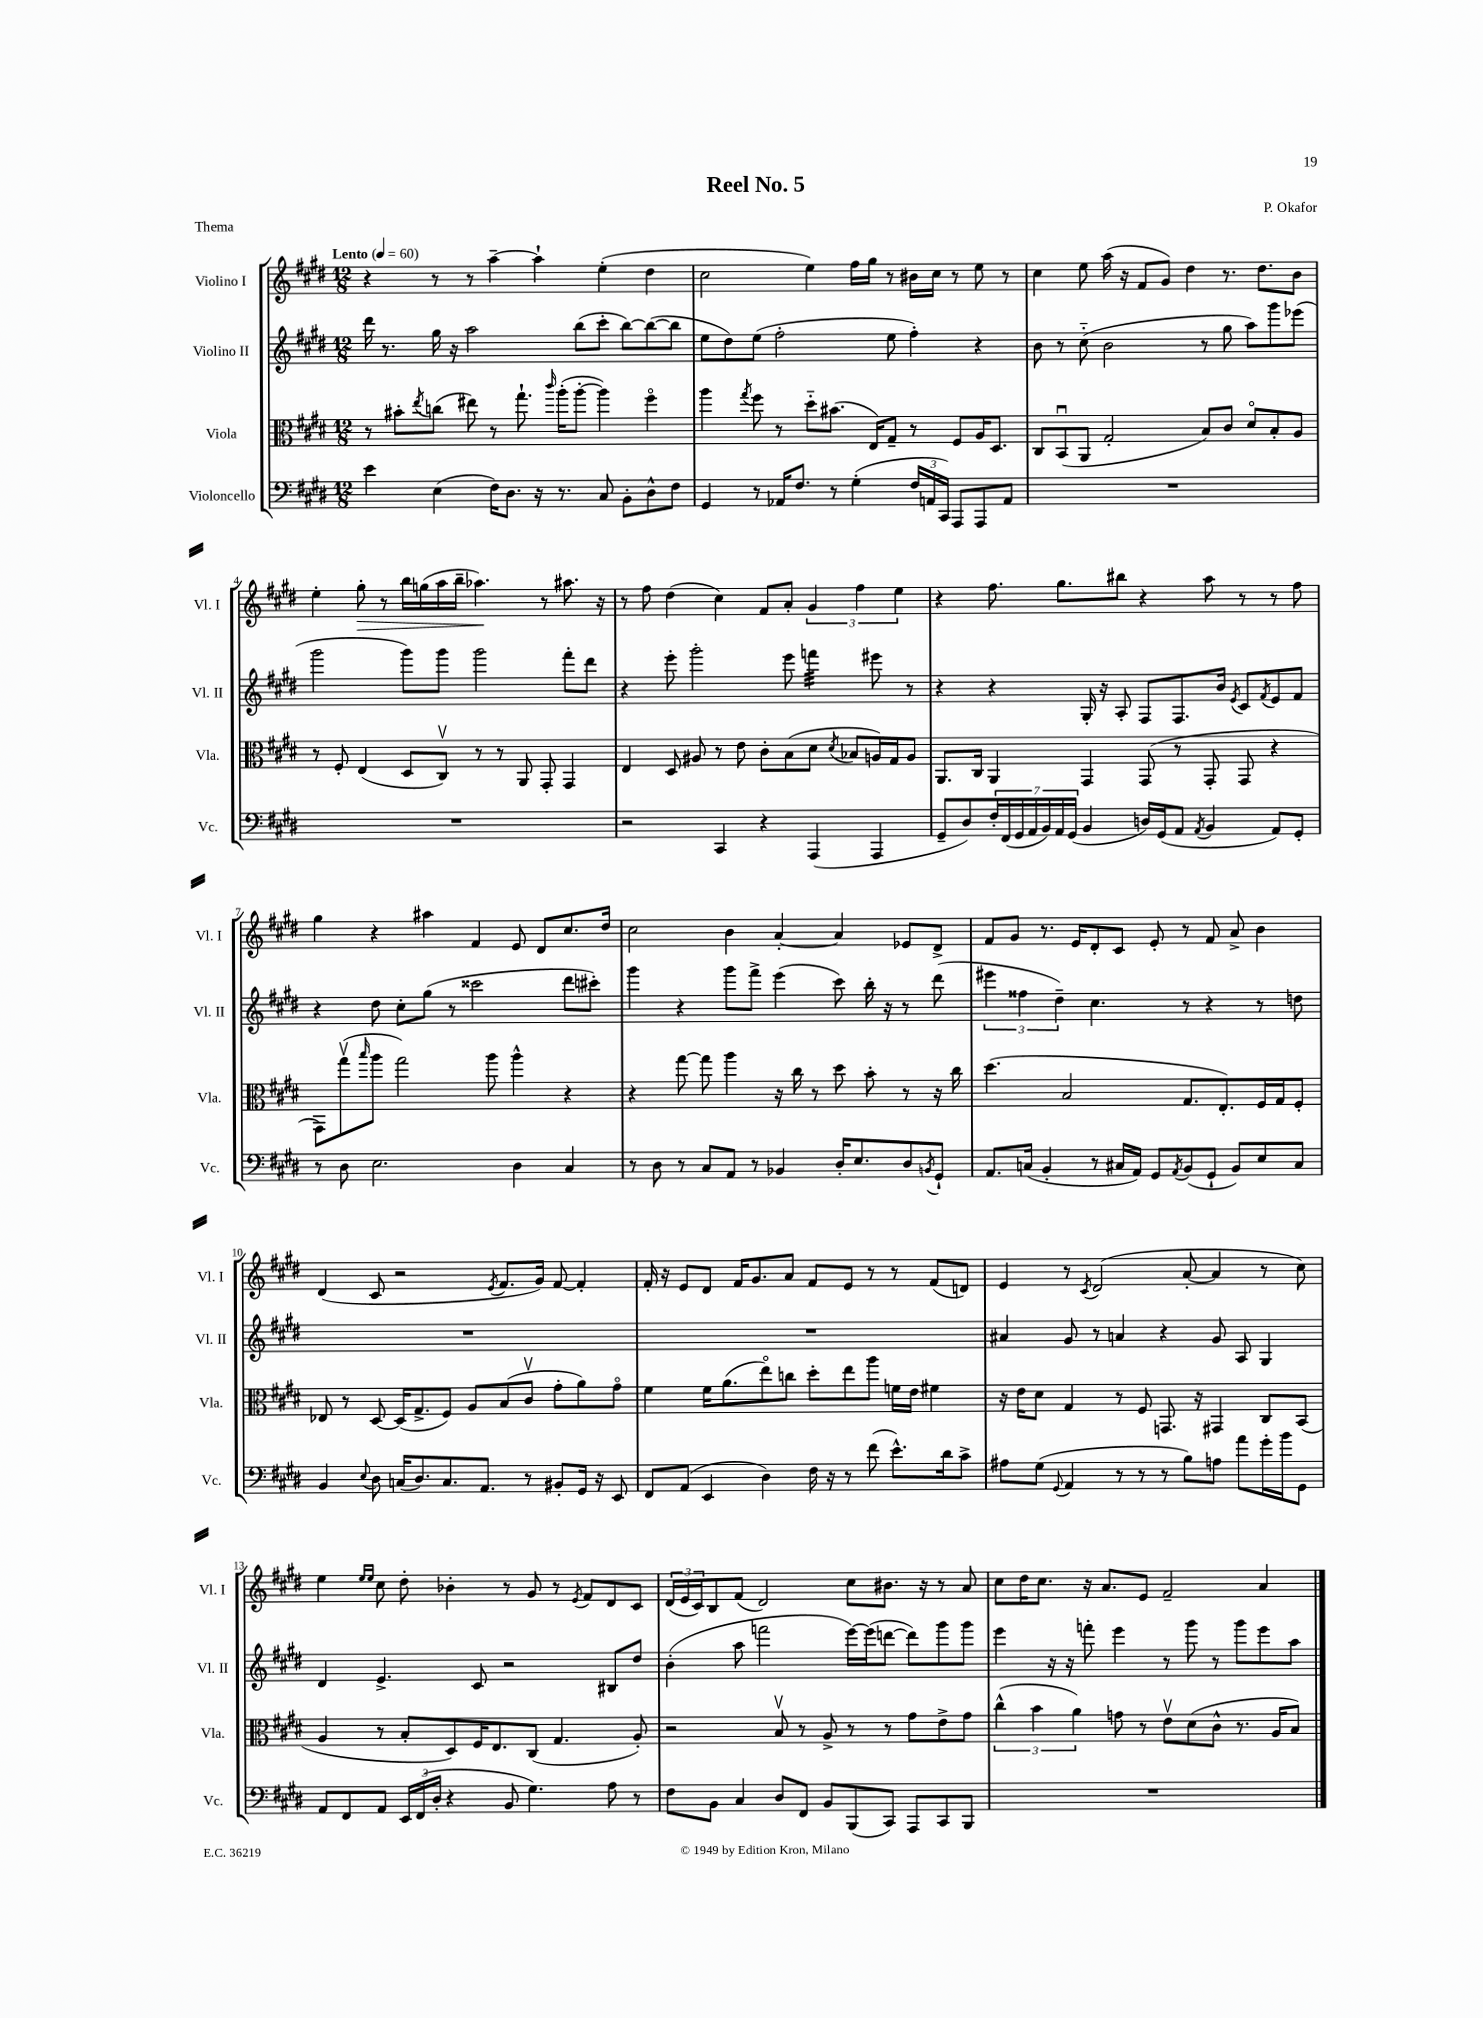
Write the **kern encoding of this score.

**kern	**kern	**kern	**kern
*staff4	*staff3	*staff2	*staff1
*clefF4	*clefC3	*clefG2	*clefG2
*k[f#c#g#d#]	*k[f#c#g#d#]	*k[f#c#g#d#]	*k[f#c#g#d#]
*M12/8	*M12/8	*M12/8	*M12/8
*MM60	*MM60	*MM60	*MM60
4e\	8r	16ddd#\	4r
.	.	8.r	.
.	8b#'\L	.	.
.	8qee/	.	.
(4E\	(8cc\J	16gg#\	8r
.	.	16r	.
.	8ee#\)	2aa\	8r
16F#\LK)	8r	.	[4aa~\
8.D#\J	.	.	.
.	8.gg#`\	.	.
16r	.	.	4aa`\]
.	16qqccc#/	.	.
8.r	(16aa'\LK	.	.
.	[8aa'\J	(8bb\L	.
8C#/	4aa\])	8ccc#'\J	(4ee'\
8BB'\L	.	[8bb\L)	.
8D#^^\	4ff#o\	(8bb\_	4dd#\
8F#\J	.	8bb\]J	.
=	=	=	=
4GG#/	4aa\	8ee\L	2cc#\
.	.	8dd#\)	.
.	8qgg#/	.	.
8r	8ff#\	(8ee\J	.
16AA-/LK	8r	2ff#'\	.
8.F#/J	.	.	.
.	8dd#'~\L	.	4ee\)
8r	(8.b#\J	.	.
(4G#'\	.	.	16ff#\LL
.	16E/LK)	.	16gg#\JJ
.	8G#~/J	8ee\	8r
24F#/LL	8r	4ff#'\)	16b#\LL
24AA/	.	.	.
.	.	.	16cc#\JJ
24CC#/JJ)	.	.	.
8AAA/L	8F#/L	.	8r
8AAA/	16A/K	4r	8ee\
.	8.D#/J	.	.
8AA/J	.	.	8r
=	=	=	=
1.r	8C#/L	8b\	4cc#\
.	(8BBu/	8r	.
.	8AA/J	(8cc#'~\	8ee\
.	2G#'/	2b\	(16aa\
.	.	.	16r
.	.	.	8f#/L
.	.	.	8g#/J)
.	.	.	4dd#\
.	8B/L)	8r	.
.	8c#/J	8gg#\	8.r
.	8d#o/L	8aa\L)	.
.	.	.	8.dd#\L
.	8B'/	8ggg#\	.
.	8A/J	(8eee-\J	8b\J
=	=	=	=
1.r	8r	2ggg#\	4ee'\
.	8F#'/	.	.
.	(4E/	.	8gg#'\
.	.	.	8r
.	8D#/L	8ggg#\L)	16bb\LL
.	.	.	(16gg\
.	8C#v/J)	8ggg#\J	16aa\
.	.	.	16bb~\JJ
.	8r	2ggg#\	4.aa-\)
.	8r	.	.
.	8AA/	.	.
.	8GG#'/	.	8r
.	4GG#/	8fff#'\L	8.aa#\
.	.	8ddd#\J	.
.	.	.	16r
=	=	=	=
2r	4E/	4r	8r
.	.	.	8ff#\
.	8D#/	8eee'\	(4dd#\
.	8A#/	2ggg#'\	.
4CC#/	8r	.	4cc#\)
.	8e\	.	.
4r	8c#'\L	.	8f#/L
.	(8B\	8eee\	8a'/J
(4AAA/	8d#\J	4fff\	6g#/
.	8qd#/	.	.
.	8B-/L	.	.
.	.	.	6ff#\
4AAA/	16A/L)	8eee#\	.
.	16G#/J	.	.
.	.	.	6ee\
.	8A/J	8r	.
=	=	=	=
8GG#~/L	8.AA/L	4r	4r
8D#/)	.	.	.
.	16C#/Jk	.	.
28F#'/L	4AA/	4r	8.ff#\
(28FF#/	.	.	.
28GG#/	.	.	.
28AA/	.	.	.
28BB/)	.	.	.
28AA/	.	.	.
.	.	.	8.gg#\L
(28GG#/JJ	.	.	.
4BB/	4GG#/	16G#'/	.
.	.	16r	.
.	.	8A'/	8bb#\J
16D/LL)	(8GG#/	8F#/L	4r
(16GG#/J	.	.	.
8AA/J	8r	8.F#/	.
8qAA/	.	.	.
4BB/	8GG#'/	.	8aa\
.	.	16b/Jk	.
.	.	8qe/	.
.	8GG#/	8c#/L	8r
.	.	8qf#/	.
8AA/L)	4r	8e/	8r
8GG#'/J	.	8f#/J	8ff#\
=	=	=	=
8r	8GG#\L)	4r	4gg#\
8D#\	(8gg#v\	.	.
.	16qqbb/	.	.
2.E\	8aa\J	8dd#\	4r
.	2gg#\)	8cc#'\L	.
.	.	(8gg#\J	4aa#\
.	.	8r	.
.	.	2ccc##\	4f#/
.	8aa\	.	.
4D#\	4aa^^\	.	8e/
.	.	.	8d#/L
4C#/	4r	8ddd#\L	8.cc#/
.	.	8ccc#'\J)	.
.	.	.	16dd#/Jk
=	=	=	=
8r	4r	4ggg#\	2cc#\
8D#\	.	.	.
8r	[8gg#\	4r	.
8C#/L	8gg#\]	.	.
8AA/J	4aa\	8ggg#\L	4b\
8r	.	8fff#^\J	.
4BB-/	16r	(4eee\	[4a'/
.	16cc#\	.	.
.	8r	.	.
16D#'/LK	8dd#\	8ccc#\)	4a/]
8.E/	.	.	.
.	8b'\	16bb'\	.
.	.	16r	.
8D#/	8r	8r	8e-/L
8qBB/	.	.	.
8GG#`/J	16r	(8ddd#\	8d#^/J
.	16cc#\	.	.
=	=	=	=
8.AA/L	(4.dd#\	6eee#\	8f#/L
.	.	.	8g#/J
.	.	6ff##\	.
(16C/Jk	.	.	.
4BB'/	.	.	8.r
.	.	6dd#~\)	.
.	2B/	.	.
.	.	.	16e/LK
8r	.	4.cc#\	8d#'/
16C#/LL	.	.	8c#/J
16AA/JJ)	.	.	.
8GG#/L	.	.	8e'/
8qAA/	.	.	.
(8BB/	8.G#/L	8r	8r
8GG#`/J	.	4r	8f#/
.	8.E'/)	.	.
8BB/L)	.	.	8a^/
8E/	16F#/L	8r	4b\
.	16G#/J	.	.
8C#/J	8F#'/J	8dd\	.
=	=	=	=
4BB/	8E-/	1.r	(4d#/
.	8r	.	.
8qqE/	.	.	.
8D#\	[8D#/	.	8c#/
(16C/LK	(16D#/]LK	.	2r
8.D#/)	8.G#^/	.	.
8.C/	8F#/J)	.	.
.	8A/L	.	.
8.AA/J	.	.	.
.	.	.	8qe/
.	(8B/	.	8.f#/L
8r	8c#v/J	.	.
.	.	.	16g#/Jk)
8BB#'/L	8g#'\L	.	[8f#/
16GG#/Jk	8a\)	.	4f#'/]
16r	.	.	.
8EE/	8g#o\J	.	.
=	=	=	=
8FF#/L	4f#\	1.r	16f#'/
.	.	.	16r
(8AA/J	.	.	8e/L
4EE/	16f#\LK	.	8d#/J
.	(8.a\	.	.
.	.	.	16f#/LK
.	.	.	8.g#/
4D#\)	8eeo\)	.	.
.	8cc\J	.	8a/J
16F#\	8dd#'\L	.	8f#/L
16r	.	.	.
8r	8ee\	.	8e/J
(8f#\	8aa\J	.	8r
8.e^^\L)	16f\LL	.	8r
.	16e\JJ	.	.
.	4f#\	.	(8f#/L
16d#\k	.	.	.
8c#^\J	.	.	8d/J)
=	=	=	=
8A#\L	16r	4a#/	4e/
.	16e\LK	.	.
(8G#\J	8d#\J	.	.
8qqGG#/	.	.	.
4AA/	4G#/	8g#/	8r
.	.	.	8qc#/
.	.	8r	(2d#/
8r	8r	4a/	.
8r	8F#/	.	.
8r	8.GG/	4r	.
8B\L)	.	.	[8a'/
.	16r	.	.
8A\J	4GG#/	8g#/	4a/]
8a\L	.	8A/	.
16g#'\L	8C#/L	4G#/	8r
16b\J	.	.	.
8GG#\J	(8BB/J	.	8cc#\)
=	=	=	=
8AA/L	4A/	4d#/	4ee\
8FF#/	.	.	.
.	.	.	16qqee/LL
.	.	.	16qqee/JJ
8AA/J	8r	4.e^/	8cc#\
24EE/LL	8B'/L	.	8dd#'\
(24FF#/	.	.	.
24D#'/JJ	.	.	.
4r	8D#/)	.	4b-'\
.	16F#/K	8c#/	.
.	8.E/	.	.
8BB/	.	2r	8r
4.G#\)	(8C#/J	.	8g#/
.	4.G#/	.	8r
.	.	.	8qe/
.	.	.	8f#/L
8A\	.	8B#/L	8d#/
8r	8A'/)	8dd#/J	8c#/J
=	=	=	=
8F#\L	2r	(4b'\	(24d#/LL
.	.	.	24e/
.	.	.	24c#/J)
8BB\J	.	.	8B/
4C#/	.	8aa\	(8f#/J
.	.	2fff\	2d#/)
8D#/L	8Bv/	.	.
8FF#/J	8r	.	.
8BB/L	8A^/	.	.
(8BBB/	8r	[16eee\LL)	8cc#\L
.	.	(16eee\]J	.
8CC#/J)	8r	[8ddd\J	8.b#\J
8AAA/L	8g#\L	8ddd\]L)	.
.	.	.	16r
8CC#/	8e^\	8ggg#\	8r
8BBB/J	8g#\J	8ggg#\J	8a/
=	=	=	=
1.r	(6cc#^^\	4eee\	8cc#\L
.	.	.	16dd#\K
.	6b\	.	.
.	.	.	8.cc#\J
.	.	16r	.
.	.	16r	.
.	6a\)	.	.
.	.	8fff'\	16r
.	.	.	8.a/L
.	8g\	4eee\	.
.	8r	.	8e/J
.	8ev\L	8r	2f#~/
.	(8d#\	8ggg#\	.
.	8c#^^\J	8r	.
.	8.r	8ggg#\L	.
.	.	8eee\	4a/
.	16A/LK	.	.
.	8B/J)	8aa\J	.
==	==	==	==
*-	*-	*-	*-
